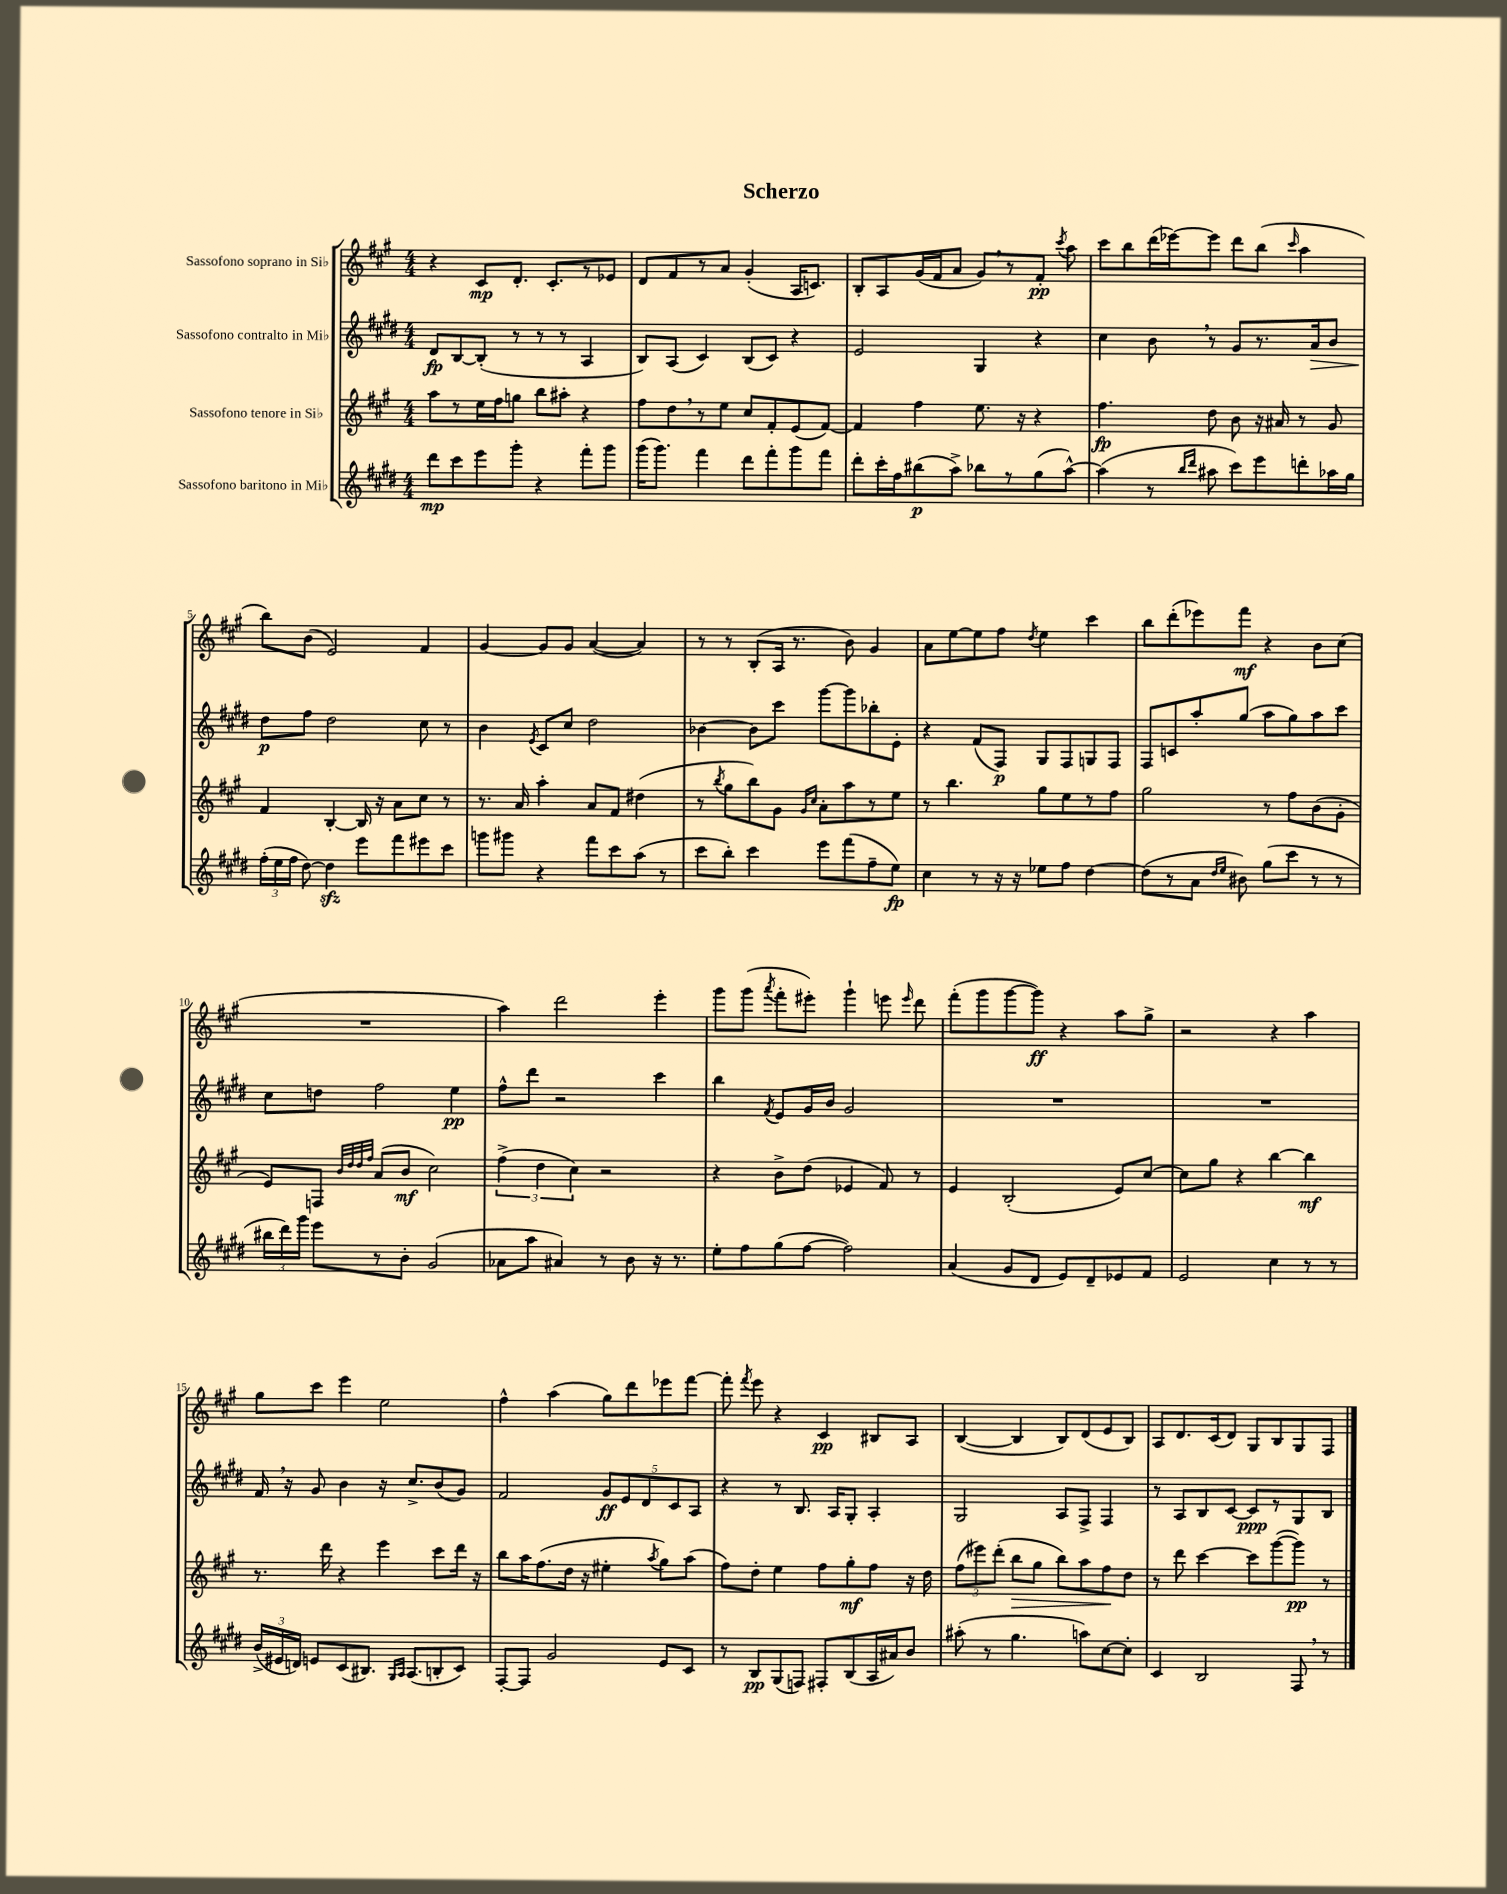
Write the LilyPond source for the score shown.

\header { title = "Scherzo" }
<<
\new StaffGroup <<
\new Staff = "s0" \with { instrumentName = "Sassofono soprano in Sib" } {
    \clef treble \key a \major \numericTimeSignature \time 4/4
    \autoBeamOff r4 cis'8[\mp d'8.]-. cis'8.[-. r8 ees'8] |
    d'8[ fis'8 r8 a'8] gis'4-.( a16[ c'8.]) |
    b8[-. a8 gis'16( fis'16 a'8] gis'8[) \breathe r8 fis'8]-.\pp \acciaccatura { cis'''8 } a''8 |
    cis'''8[ b''8 d'''16( ees'''16~) ees'''8] d'''8[ b''8]( \grace { cis'''16 } a''4 |
    b''8[) b'8]( e'2) fis'4 |
    gis'4~ gis'8[ gis'8] a'4~( a'4) |
    r8 r8 b8[-.( a16] r8. b'8) gis'4 |
    a'8[ e''8~ e''8 fis''8] \acciaccatura { d''8 } e''4 cis'''4 |
    b''8[ d'''8-.( ees'''8) fis'''8]\mf r4 b'8[ cis''8]( |
    R1 |
    a''4) d'''2 e'''4-. |
    gis'''8[ gis'''8]( \acciaccatura { a'''8 } fis'''8[-. eis'''8]-.) gis'''4-! e'''8 \grace { e'''16 } d'''8 |
    fis'''8[-.( gis'''8 gis'''8~ gis'''8]\ff) r4 a''8[ gis''8]-> |
    r2 r4 a''4 |
    gis''8[ cis'''8] e'''4 e''2 |
    fis''4-^ a''4( gis''8[) d'''8 ees'''8 fis'''8]~ |
    fis'''8-. \acciaccatura { fis'''8 } e'''8 r4 cis'4\pp bis8[ a8] |
    b4~( b4 b8[) d'8( e'8 b8]) |
    a8[ d'8. cis'16( d'8]) gis8[ b8 gis8 fis8] \bar "|." |
}
\new Staff = "s1" \with { instrumentName = "Sassofono contralto in Mib" } {
    \clef treble \key e \major \numericTimeSignature \time 4/4
    \autoBeamOff dis'8[\fp b8~ b8]-.( r8 r8 r8 a4 |
    b8[) a8]( cis'4) b8[( cis'8]) r4 |
    e'2 gis4 r4 |
    cis''4 b'8 \breathe r8 gis'8[ r8. a'16\> b'8] |
    dis''8[\p\! fis''8] dis''2 cis''8 r8 |
    b'4 \acciaccatura { e'8 } cis'8[ cis''8] dis''2 |
    bes'4~ bes'8[ cis'''8] gis'''8[~ gis'''8 bes''8-. e'8]-. |
    r4 fis'8[( fis8]\p) gis8[ fis8 g8 fis8] |
    fis8[ c'8 a''8-. gis''8]( a''8[ gis''8) a''8 cis'''8] |
    cis''8[ d''8] fis''2 e''4\pp |
    fis''8[-^ dis'''8] r2 cis'''4 |
    b''4 \acciaccatura { fis'8 } e'8[ gis'16 b'16] gis'2 |
    R1 |
    R1 |
    fis'16 \breathe r16 gis'8 b'4 r16 cis''8.[-> b'8( gis'8]) |
    fis'2 \tuplet 5/4 { gis'8[\ff e'8 dis'8 cis'8 a8] } |
    r4 r8 b8. a16[ gis8]-. a4-. |
    gis2 a8[ fis8]-> fis4 |
    r8 a8[ b8 cis'8]~ cis'8[\ppp r8 gis8 b8] \bar "|." |
}
\new Staff = "s2" \with { instrumentName = "Sassofono tenore in Sib" } {
    \clef treble \key a \major \numericTimeSignature \time 4/4
    \autoBeamOff a''8[ r8 e''16 fis''16 g''8] b''8[ ais''8]-. r4 |
    fis''8[ d''8 \breathe r8 e''8] cis''8[ fis'8-. e'8( fis'8]~) |
    fis'4 fis''4 e''8. r16 r4 |
    fis''4.\fp d''8 b'8 r16 ais'16 r8 gis'8 |
    fis'4 b4~-. b16 r16 a'8[ cis''8] r8 |
    r8. a'16 a''4-. a'8[ fis'8] dis''4( |
    r8 \acciaccatura { b''8 } gis''8[ b''8) gis'8] \grace { gis'16[ cis''16] } a'8[-. a''8 r8 e''8] |
    r8 b''4. gis''8[ e''8 r8 fis''8] |
    gis''2 r8 fis''8[ b'8( gis'8]-. |
    e'8[) f8] \grace { b'32[ d''32 d''32 fis''32] } a'8[( b'8]\mf cis''2) |
    \tuplet 3/2 { fis''4->( d''4 cis''4) } r2 |
    r4 b'8[-> d''8]( ees'4 fis'8) r8 |
    e'4 b2-.( e'8[) cis''8]~ |
    cis''8[ gis''8] r4 b''4~ b''4\mf |
    r8. d'''16 r4 e'''4 cis'''8[ d'''16] r16 |
    b''8[ a''16 fis''8.( d''16] r16 eis''4-. \acciaccatura { a''8 } gis''8[) a''8]( |
    fis''8[) d''8]-. e''4 fis''8[ gis''8-.\mf fis''8] r16 d''16 |
    \tuplet 3/2 { fis''8[( eis'''8) d'''8]-.( } b''8[\> gis''8] b''8[) a''8 fis''8\! d''8] |
    r8 d'''8 cis'''4~ cis'''8[ gis'''8~( gis'''8]\pp) r8 \bar "|." |
}
\new Staff = "s3" \with { instrumentName = "Sassofono baritono in Mib" } {
    \clef treble \key e \major \numericTimeSignature \time 4/4
    \autoBeamOff dis'''8[\mp cis'''8 e'''8 gis'''8]-. r4 fis'''8[-. gis'''8] |
    gis'''16[( gis'''8.]) fis'''4 dis'''8[ fis'''8-. gis'''8 fis'''8] |
    dis'''8[-. cis'''16-. fis''16 bis''8\p( a''8]->) bes''8[ r8 gis''8( a''8]~-^) |
    a''4( r8 \grace { b''16[ dis'''16] } ais''8 cis'''8[) e'''8 d'''8-. aes''16 gis''16] |
    \tuplet 3/2 { fis''16[-.( e''16 fis''16] } dis''8~) dis''4\sfz e'''8[ fis'''8 eis'''8 cis'''8] |
    g'''8[ gis'''8] r4 fis'''8[ cis'''8 a''8]( r8 |
    cis'''8[ b''8]-.) cis'''4 e'''8[ fis'''8( fis''8-- e''8]\fp) |
    cis''4 r8 r16 r16 ees''8[ fis''8] dis''4~ |
    dis''8[( r8 a'8] \grace { dis''16[ e''16] } bis'8) gis''8[( cis'''8] r8 r8 |
    \tuplet 3/2 { bis''16[ dis'''16) gis'''16] } e'''8[ r8 b'8]-. gis'2( |
    aes'8[ a''8] ais'4) r8 b'8 r16 r8. |
    e''8[-. fis''8 gis''8( fis''8]~ fis''2) |
    a'4( gis'8[ dis'8] e'8[) dis'8-- ees'8 fis'8] |
    e'2 cis''4 r8 r8 |
    \tuplet 3/2 { b'16[->( eis'16 d'16]) } e'8[ cis'8( bis8.]) \grace { gis16[ a16] } a8.[( b8-. cis'8]) |
    fis8[~-. fis8] gis'2 e'8[ cis'8] |
    r8 b8[\pp gis8( f8]) fis8[-. b8( a16 ais'16) b'8] |
    ais''8-.( r8 gis''4. a''8[) cis''8~ cis''8]-. |
    cis'4 b2 fis8 \breathe r8 \bar "|." |
}
>>
>>
